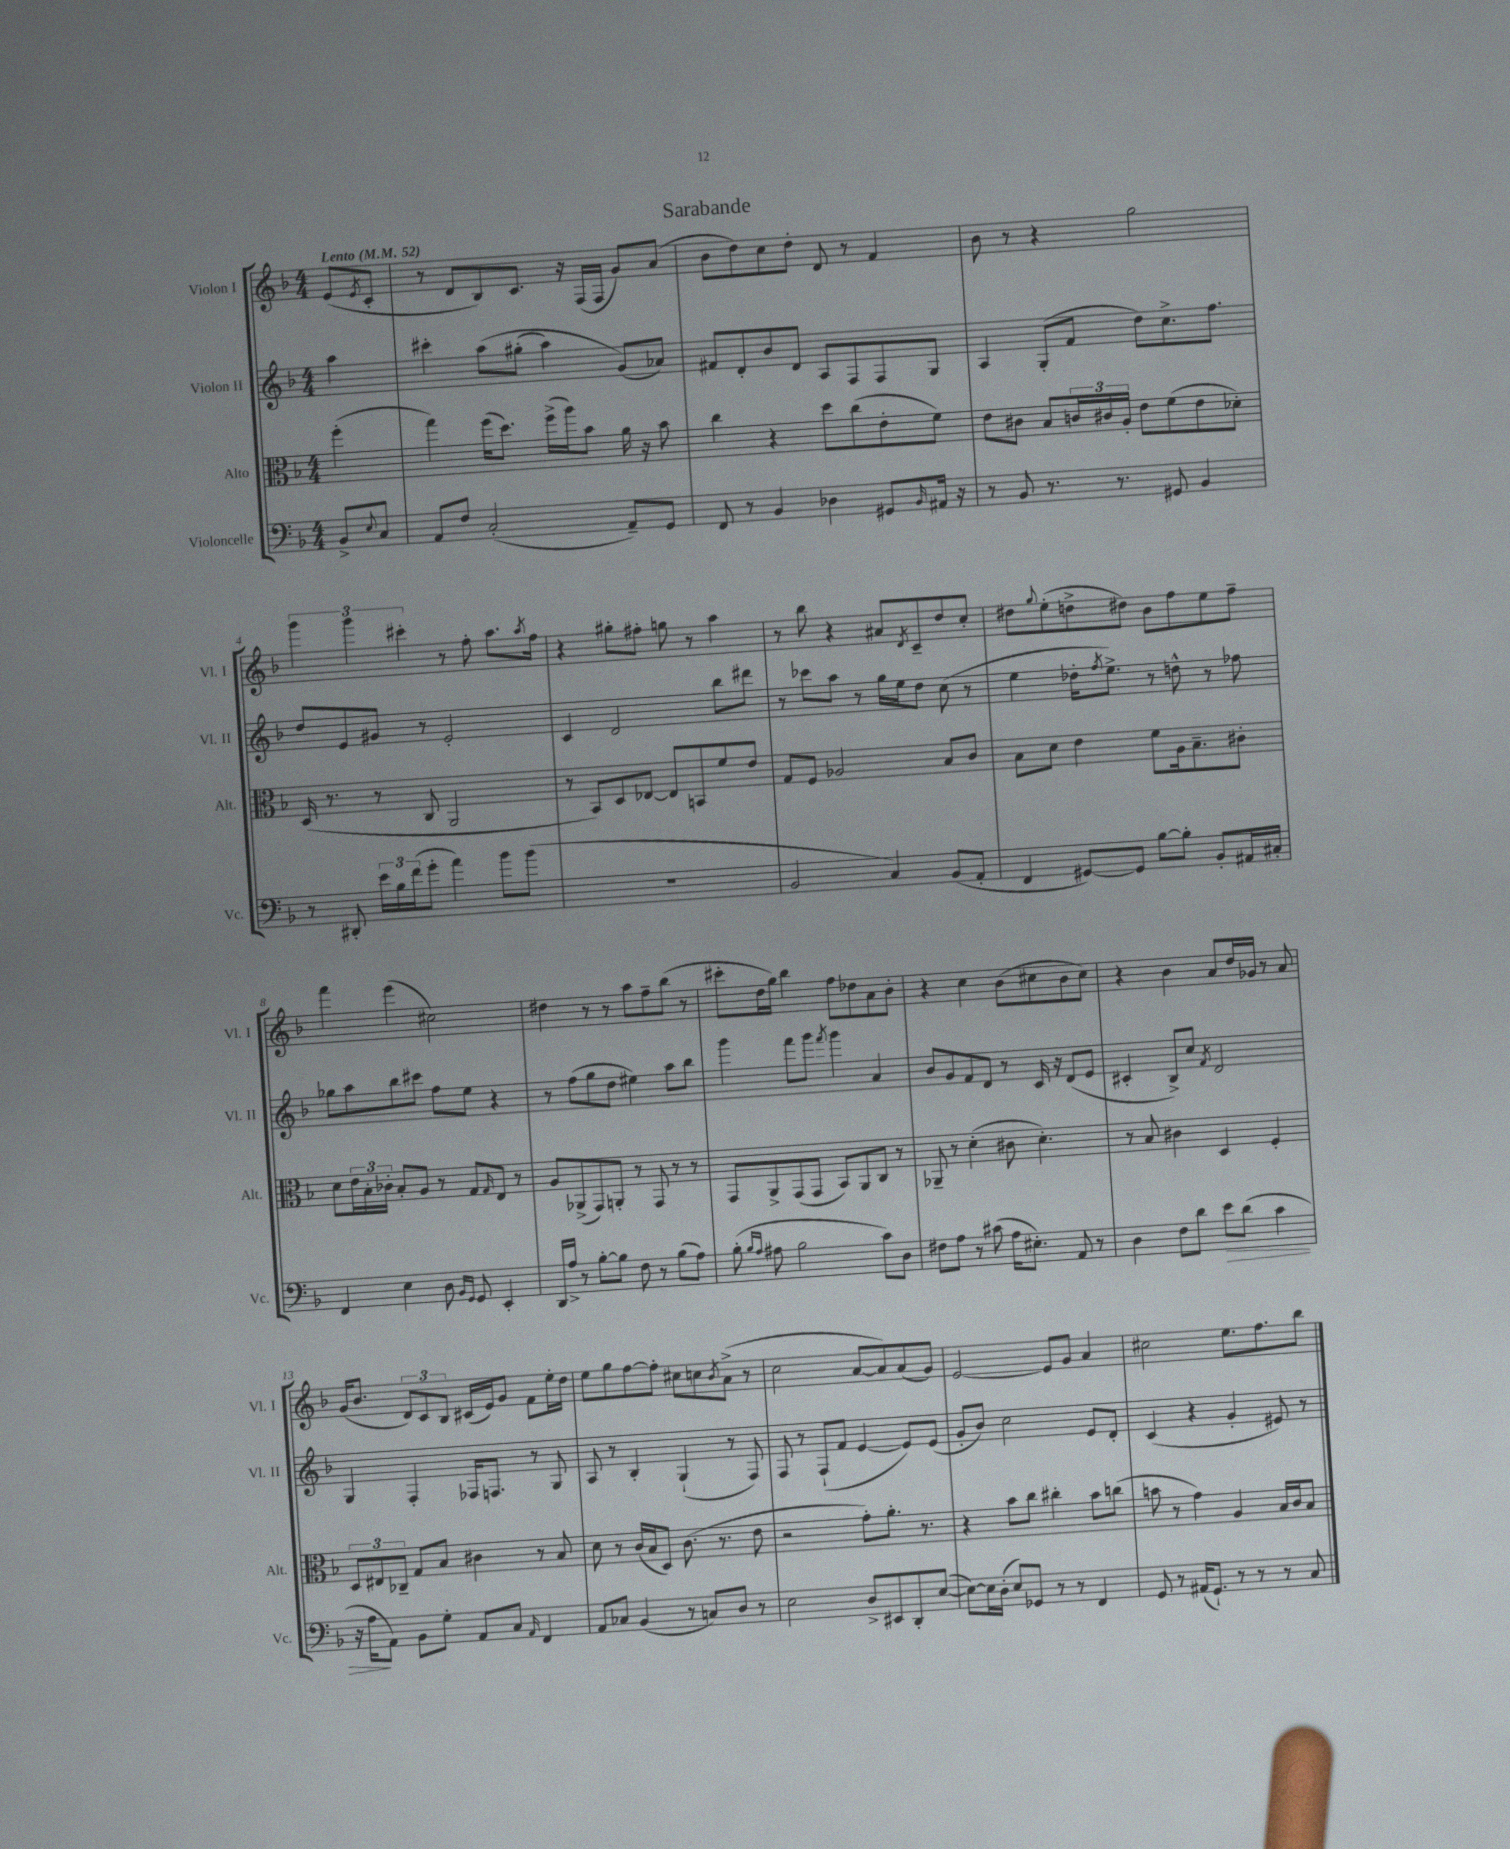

**kern	**dynam	**kern	**kern	**kern
*part4	*part4	*part3	*part2	*part1
*staff4	*staff4	*staff3	*staff2	*staff1
*I"Violoncelle	*	*I"Alto	*I"Violon II	*I"Violon I
*I'Vc.	*	*I'Alt.	*I'Vl. II	*I'Vl. I
*clefF4	*	*clefC3	*clefG2	*clefG2
*k[b-]	*	*k[b-]	*k[b-]	*k[b-]
*M4/4	*	*M4/4	*M4/4	*M4/4
*MM52	*	*MM52	*MM52	*MM52
=	=	=	=	=
!	!	!	!	!LO:TX:a:B:t=Lento
8BB-^/L	.	(4ff'\	4aa\	(8e/L
8qqE/	.	.	.	8qe/
8C/J	.	.	.	8c'/J
=1	=1	=1	=1	=1
8AA/L	.	4gg\)	4ccc#X'\	8r
8F/J	.	.	.	8d/L
(2C'/	.	(16ff\KL	(8aa\L	8B-/)
.	.	8.dd\J)	.	.
.	.	.	(8gg#X'\J	8.c/J
.	.	(16ff^\LL	4aa\)	.
.	.	16aa\J)	.	16r
.	.	8b-\J	.	(16F/LL
.	.	.	.	16F/JJ
8AA~/L)	.	16a\	(8g/L)	8g/L)
.	.	16r	.	.
8GG/J	.	8b-\	8a-X/J)	(8a/J
=2	=2	=2	=2	=2
8FF/	.	4cc\	8f#X/L	8b-\L
8r	.	.	8d'/	8dd\)
4BB-/	.	4r	8b-/	8cc\
.	.	.	8d/J	8dd'\J
4D-X\	.	8dd\L	8A/L	8d/
.	.	(8cc\	8F/	8r
8GG#X/L	.	8e'\	8F/	4f/
16qqBB-/	.	.	.	.
16AA#X/Jk	.	8f\J)	8G/J	.
16r	.	.	.	.
=3	=3	=3	=3	=3
8r	.	8e\L	4A/	8b-\
8BB-/	.	8c#X\J	.	8r
8.r	.	8B-/L	(8G'/L	4r
.	.	24cn/L	8f/J	.
.	.	24c#X/	.	.
8.r	.	.	.	.
.	.	24A'/JJ	.	.
.	.	8e\L	8dd\L)	2gg\
8GG#X/	.	(8f\	8.cc^\	.
4BB-/	.	8e\	.	.
.	.	.	8.ff\J	.
.	.	8d-X'\J)	.	.
!!LO:LB:g=z
=4	=4	=4	=4	=4
8r	.	(16D/	8dd/L	6ggg\
.	.	8.r	.	.
8DD#X'/	.	.	8e/	.
.	.	.	.	6ggg\
24e\LL	.	8r	8g#X/J	.
24B-\	.	.	.	.
(24f\J	.	.	.	6ccc#X'\
8g'\J	.	8C/	8r	.
4a\)	.	2AA/	2e'/	8r
.	.	.	.	8ff'\
8b-\L	.	.	.	8.aa\L
(8b-\J	.	.	.	.
.	.	.	.	8qaa/
.	.	.	.	16ff\Jk
=5	=5	=5	=5	=5
1r	.	8r	4c/	4r
.	.	8BB-/L)	.	.
.	.	8D/	2d/	8gg#X'\L
.	.	[8E-X/J	.	8ff#X'\J
.	.	8E-/L]	.	8ggn\
.	.	8BBn/	.	8r
.	.	8f/	8bb-\L	4aa\
.	.	8e/J	8ddd#X\J	.
=6	=6	=6	=6	=6
2BB-/	.	8G/L	8r	8r
.	.	8F/J	8ccc-X\L	8bb-\
.	.	2A-X/	8aa\J	4r
.	.	.	8r	.
4C/)	.	.	16gg\LL	8a#X/L
.	.	.	16ee\J	.
.	.	.	.	8qd/
.	.	.	8dd\J	8c~/
(8BB-/L	.	8B-/L	(8cc\	8dd/
8AA'/J	.	8c/J	8r	8cc'/J
=7	=7	=7	=7	=7
4FF/	.	8B-\L	4ee\	8dd#X\L
.	.	.	.	8qqgg/
.	.	8d\J	.	(8ee'\
[8GG#X/L)	.	4e\	16dd-X'\KL	8ddn^\
.	.	.	8qff/	.
.	.	.	8.ee^\J)	.
8GG#/J]	.	.	.	8dd#X\J)
[8B-\L	.	8f\L	8r	8b-\L
8B-'\J]	.	16A\k	8ddn^^\	8ff\
.	.	8.B-~\	.	.
8BB-'/L	.	.	8r	8ee\
16AA#X/L	.	8c#X'\J	8ff-X\	8ff~\J
16C#X'/JJ	.	.	.	.
!!LO:LB:g=z
=8	=8	=8	=8	=8
4FF/	.	8d\L	8gg-X\L	4fff\
.	.	24e\L	8aa\	.
.	.	24B-'\	.	.
.	.	24c-X'\JJ	.	.
4E\	.	8B-'/L	8bb-\	(4eee\
.	.	8A/J	8ccc#X\J	.
8D\	.	8r	8ff\L	2cc#X\)
16qqBB-/LL	.	.	.	.
16qqGG/JJ	.	.	.	.
8GG/	.	8G/L	8ee\J	.
.	.	16qqG/	.	.
4EE'/	.	8E/J	4r	.
.	.	8r	.	.
=9	=9	=9	=9	=9
16DD/LL	.	8A/L	8r	4dd#X\
16A^/JJ	.	.	.	.
8r	.	(8AA-X^/	(8ff\L	.
[8B-'\L	.	8GG/)	8gg\	8r
8B-\J]	.	8AAn'/J	8dd\J	8r
8F\	.	8r	4ee#X\)	8aa\L
8r	.	8GG/	.	8ff~\
(8B-\L	.	8r	8aa\L	(8bb-\J
8A\J)	.	8r	8bb-\J	8r
=10	=10	=10	=10	=10
(8B-'\	.	8GG/L	4ggg\	8ccc#X'\L
16qqB-/LL	.	.	.	.
16qqA/JJ	.	.	.	.
8A#X\	.	8AA^/	.	16dd\L
.	.	.	.	16gg\JJ)
2B-\	.	(8GG/	8fff\L	4bb-\
.	.	8GG/J	8ggg\J	.
.	.	.	8qfff/	.
.	.	8BB-/L)	4ggg\	8ff\L
.	.	8AA/	.	8dd-X\
8c\L)	.	8C/J	4a/	8a\
8D\J	.	8r	.	8b-'\J
=11	=11	=11	=11	=11
8F#X\L	.	8AA-X~/	8b-/L	4r
8A\J	.	8r	8g/	.
8r	.	(4d'\	8f/	4cc\
(8c#X\	.	.	8d/J	.
16A\KL	.	8c#X\	8r	(8b-\L
8.E#X'\J)	.	.	.	.
.	.	4.d'\)	16c/	8cc#X\
.	.	.	16r	.
8AA/	.	.	(8d/L	8b-\
8r	.	.	8e/J	8cc#\J)
=12	=12	=12	=12	=12
4D\	.	8r	4c#X'/	4r
.	.	8B-/	.	.
8F\L	.	4c#X\	8B-^/L)	4b-\
8d\J	.	.	8cc/J	.
.	.	.	8qf/	.
!	!LO:HP:b	!	!	!
8e\L	>	4D/	2d/	8a/L
(8d\J	.	.	.	16dd/L
.	.	.	.	16g-X/JJ
4c\	.	4F'/	.	8r
.	.	.	.	8a/
!!LO:LB:g=z
=13	=13	=13	=13	=13
16r	.	12D/L	4G/	(16g/KL
16A\KL	.	.	.	8.b-/J
.	.	12E#X/	.	.
8AA\J)	]	.	.	.
.	.	12C-X~/J	.	.
8BB-\L	.	8G/L	4F'/	12d/L)
.	.	.	.	12c/
8G'\J	.	8B-/J	.	.
.	.	.	.	12B-/J
8AA/L	.	4c#X\	16F-X/KL	(16c#X/LL
.	.	.	8.Fn/J	16e/J)
8C/J	.	.	.	8g/J
16qqAA/	.	.	.	.
4FF/	.	8r	8r	8f\L
.	.	8B-/	8G/	16ee'\L
.	.	.	.	16dd\JJ
=14	=14	=14	=14	=14
8AA/L	.	8d\	8A/	8ee\L
8C-X/J	.	8r	8r	8gg\
(4BB-/	.	(16c/LL	4B-'/	[8ff\
.	.	16B-/J	.	.
.	.	8D/J)	.	8ff'\J]
8r	.	(8.c\	(4G`/	8cc#X\L
8Cn/L)	.	.	.	8ccn\
.	.	8.r	.	.
.	.	.	.	8qb-/
8D/J	.	.	8r	(8a^\J
8r	.	8e\	8F/)	8r
=15	=15	=15	=15	=15
2E\	.	2r	8F/	2cc\
.	.	.	8r	.
.	.	.	(8F`/L	.
.	.	.	8f/J	.
8D^/L	.	8g'\L)	[4e/	[8a/L
8EE#X/	.	8.a'\J	.	8a/])
8DD'/	.	.	8e/L])	(8a/
.	.	8.r	.	.
([8E/J	.	.	(8e/J	8g/J)
=16	=16	=16	=16	=16
8E\L_)	.	4r	8g'/L	[2e/
16E\L]	.	.	8b-/J)	.
(16D'\JJ	.	.	.	.
8E/L)	.	8b-\L	2cc\	.
8GG-X/J	.	8cc\J	.	.
8r	.	4cc#X'\	.	8e/L]
8r	.	.	.	8g/J
4FF/	.	8b-\L	8e/L	4a/
.	.	(8ccn\J	8d'/J	.
=17	=17	=17	=17	=17
8GG/	.	8bn\	(4c/	2cc#X\
8r	.	8r	.	.
(16AA#X/KL	.	4g\)	4r	.
8.GG`/J)	.	.	.	.
8r	.	4A/	4g'/	8.ee\L
8r	.	.	.	.
.	.	.	.	8.ff\
8r	.	16B-/LL	8e#X/)	.
.	.	16c/J	.	.
8C/	.	8B-/J	8r	8bb-\J
==	==	==	==	==
*-	*-	*-	*-	*-
